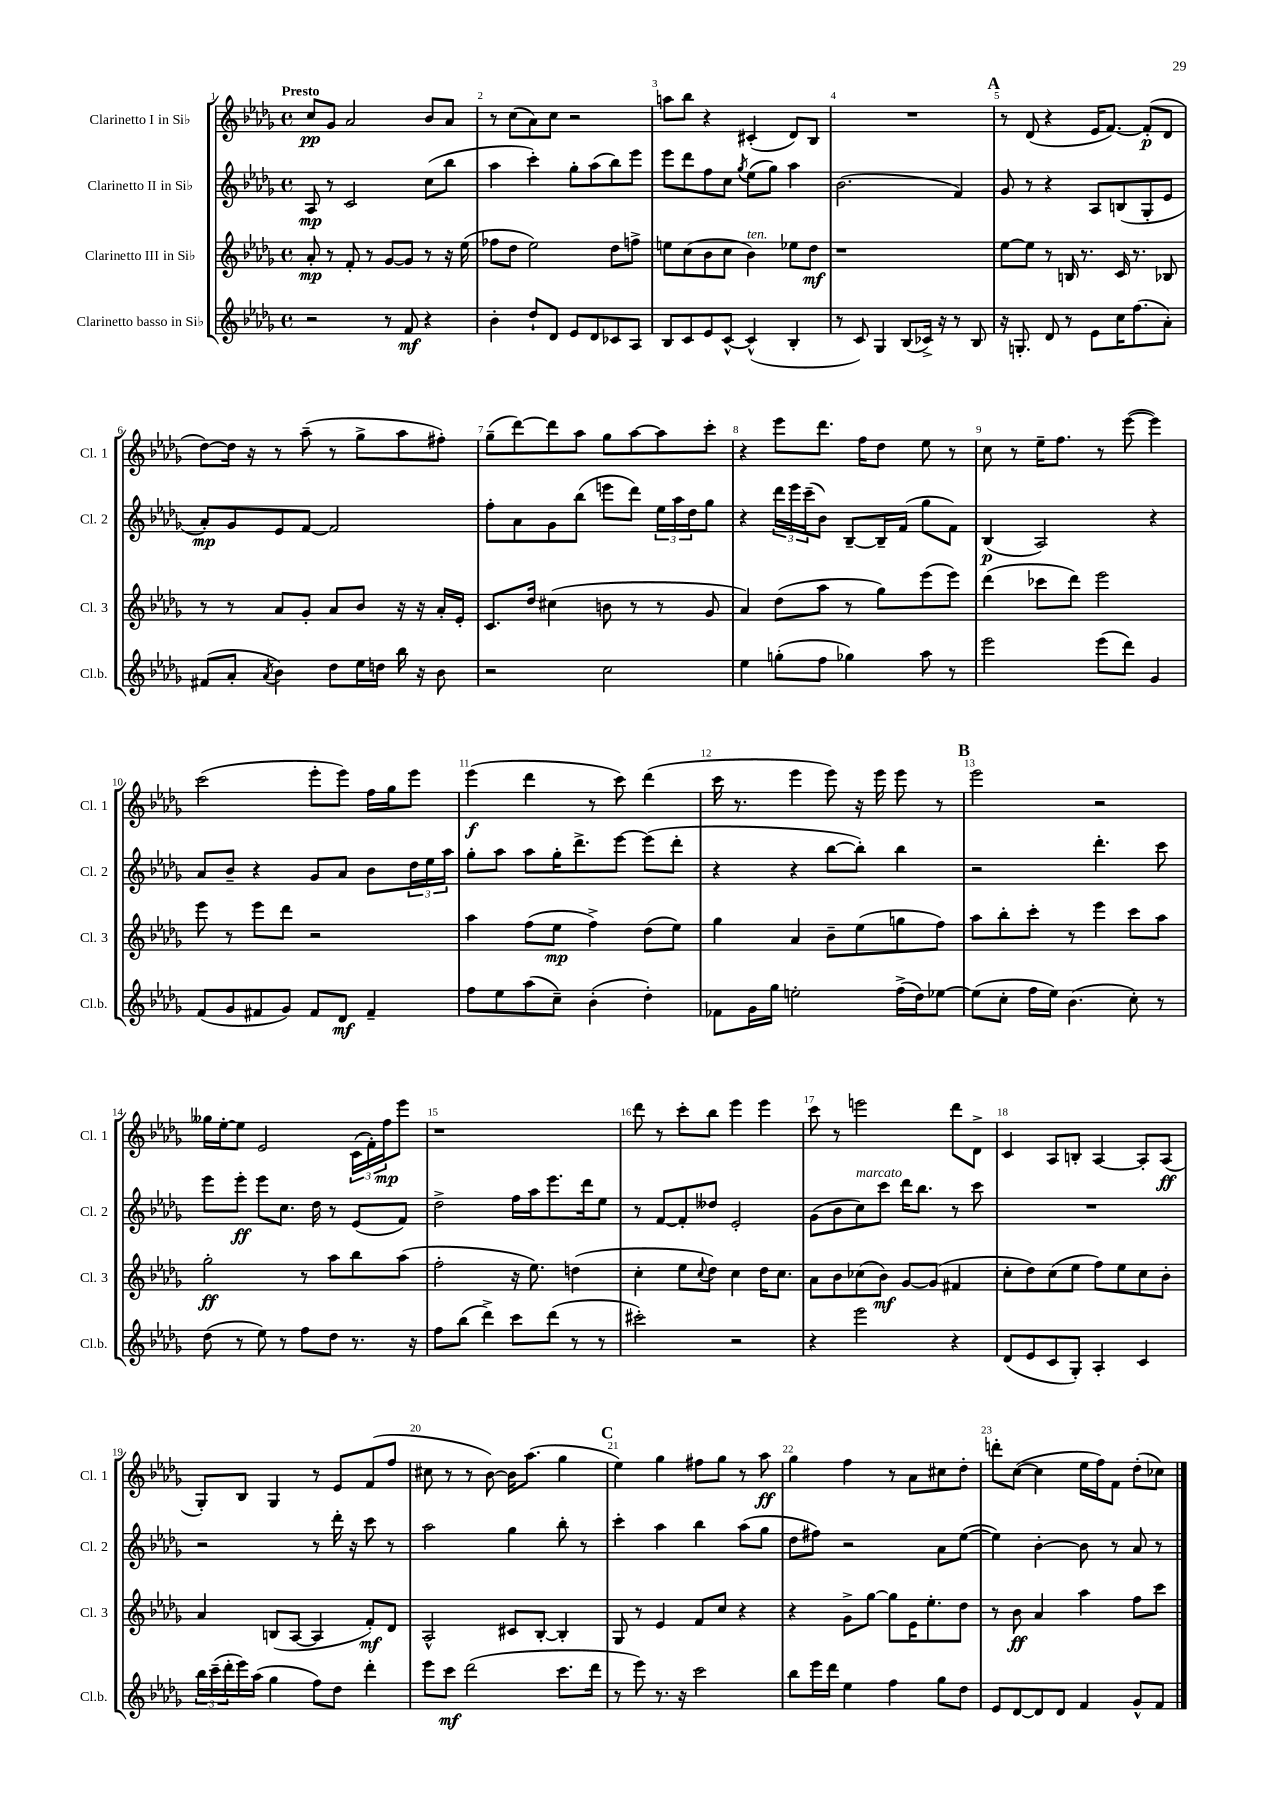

**kern	**dynam	**kern	**dynam	**kern	**dynam	**kern	**dynam
*part4	*part4	*part3	*part3	*part2	*part2	*part1	*part1
*staff4	*staff4	*staff3	*staff3	*staff2	*staff2	*staff1	*staff1
*I"Clarinetto basso in Si♭	*	*I"Clarinetto III in Si♭	*	*I"Clarinetto II in Si♭	*	*I"Clarinetto I in Si♭	*
*I'Cl.b.	*	*I'Cl. 3	*	*I'Cl. 2	*	*I'Cl. 1	*
*clefG2	*	*clefG2	*	*clefG2	*	*clefG2	*
*k[b-e-a-d-g-]	*	*k[b-e-a-d-g-]	*	*k[b-e-a-d-g-]	*	*k[b-e-a-d-g-]	*
*M4/4	*	*M4/4	*	*M4/4	*	*M4/4	*
*met(c)	*	*met(c)	*	*met(c)	*	*met(c)	*
=1	=1	=1	=1	=1	=1	=1	=1
!	!	!	!	!	!	!LO:TX:a:B:t=Presto	!
2r	.	8a-'/	mp	8A-/	mp	8cc/L	pp
.	.	8r	.	8r	.	8g-/J	.
.	.	8f'/	.	2c/	.	2a-/	.
.	.	8r	.	.	.	.	.
8r	.	[8g-/L	.	.	.	.	.
8f/	mf	8g-/J]	.	.	.	.	.
4r	.	8r	.	(8cc\L	.	8b-/L	.
.	.	16r	.	8bb-\J	.	8a-/J	.
.	.	(16ee-\	.	.	.	.	.
=2	=2	=2	=2	=2	=2	=2	=2
4b-'\	.	8ff-X\L	.	4aa-\	.	8r	.
.	.	8dd-\J	.	.	.	(8cc\L	.
8dd-`/L	.	2ee-\)	.	4ccc'\)	.	8a-\)	.
8d-/J	.	.	.	.	.	8cc\J	.
8e-/L	.	.	.	8gg-'\L	.	2r	.
8d-/	.	.	.	(8aa-\	.	.	.
8c-X/	.	8dd-\L	.	8bb-\)	.	.	.
8A-/J	.	8ffn^\J	.	8eee-\J	.	.	.
=3	=3	=3	=3	=3	=3	=3	=3
8B-/L	.	8een\L	.	8eee-\L	.	8aan\L	.
8c/	.	(8cc\	.	8ddd-\	.	8bb-\J	.
8e-/	.	8b-\	.	8ff\	.	4r	.
[8c^^/J	.	8cc\J	.	8cc\J	.	.	.
.	.	.	.	8qgg-/	.	.	.
!	!	!LO:TX:a:i:t=ten.	!	!	!	!	!
(4c^^/]	.	4b-\)	.	(8ee-\L	.	(4c#X'/	.
.	.	.	.	8gg-\J)	.	.	.
4B-'/	.	8ee-X\L	.	4aa-\	.	8d-/L)	.
.	.	8dd-\J	mf	.	.	8B-/J	.
=4	=4	=4	=4	=4	=4	=4	=4
8r	.	1r	.	(2.b-\	.	1r	.
8c/)	.	.	.	.	.	.	.
4G-/	.	.	.	.	.	.	.
(8B-/L	.	.	.	.	.	.	.
16c-X^/Jk)	.	.	.	.	.	.	.
16r	.	.	.	.	.	.	.
8r	.	.	.	4f/)	.	.	.
8B-/	.	.	.	.	.	.	.
!!LO:REH:place=s1:t=A
=5	=5	=5	=5	=5	=5	=5	=5
16r	.	[8ee-\L	.	8g-/	.	8r	.
8.Gn'/	.	.	.	.	.	.	.
.	.	8ee-\J]	.	8r	.	(8d-/	.
8d-/	.	8r	.	4r	.	4r	.
8r	.	16Bn/	.	.	.	.	.
.	.	8.r	.	.	.	.	.
8e-\L	.	.	.	8A-/L	.	16e-/KL	.
.	.	.	.	.	.	[8.f/J)	.
16cc\K	.	16c/	.	(8Bn/	.	.	.
(8.ff\	.	8.r	.	.	.	.	.
.	.	.	.	8G-'/	.	(8f'/L]	p
8a-'\J)	.	8B-X/	.	8e-/J	.	8d-/J	.
!!LO:LB:g=z
=6	=6	=6	=6	=6	=6	=6	=6
(8f#X/L	.	8r	.	8a-'/L)	mp	[8dd-\L)	.
8a-'/J	.	8r	.	8g-/	.	16dd-\Jk]	.
.	.	.	.	.	.	16r	.
8qa-/	.	.	.	.	.	.	.
4b-\)	.	8a-/L	.	8e-/	.	8r	.
.	.	8g-'/J	.	[8f/J	.	(8aa-~\	.
8dd-\L	.	8a-/L	.	2f/]	.	8r	.
16ee-\L	.	8b-/J	.	.	.	8gg-^\L	.
16ddn\JJ	.	.	.	.	.	.	.
16bb-\	.	16r	.	.	.	8aa-\	.
16r	.	16r	.	.	.	.	.
8b-\	.	16a-'/LL	.	.	.	8ff#X'\J)	.
.	.	16e-'/JJ	.	.	.	.	.
=7	=7	=7	=7	=7	=7	=7	=7
2r	.	8.c/L	.	8ff'\L	.	(8gg-~\L	.
.	.	.	.	8a-\	.	[8ddd-\)	.
.	.	16dd-/Jk	.	.	.	.	.
.	.	(4cc#X\	.	8g-\	.	8ddd-\]	.
.	.	.	.	(8bb-\J	.	8aa-\J	.
2cc\	.	8bn\	.	8eeen\L	.	8gg-\L	.
.	.	8r	.	8ddd-\J)	.	[8aa-\	.
.	.	8r	.	24ee-\LL	.	8aa-\]	.
.	.	.	.	24aa-\	.	.	.
.	.	.	.	24dd-\J	.	.	.
.	.	8g-/	.	8gg-\J	.	8ccc'\J	.
=8	=8	=8	=8	=8	=8	=8	=8
4ee-\	.	4a-/)	.	4r	.	4r	.
(8ggn'\L	.	(8dd-\L	.	24ddd-\LL	.	8eee-\L	.
.	.	.	.	24eee-\	.	.	.
.	.	.	.	(24ccc~\J	.	.	.
8ff\J	.	8aa-\J	.	8b-\J)	.	8.ddd-\J	.
4gg-X\)	.	8r	.	[8B-~/L	.	.	.
.	.	.	.	.	.	16ff\KL	.
.	.	8gg-\L)	.	16B-~/L]	.	8dd-\J	.
.	.	.	.	(16f/JJ	.	.	.
8aa-\	.	(8eee-\	.	8gg-\L	.	8ee-\	.
8r	.	8eee-\J)	.	8f\J)	.	8r	.
=9	=9	=9	=9	=9	=9	=9	=9
2eee-\	.	(4ddd-\	.	(4B-/	p	8cc\	.
.	.	.	.	.	.	8r	.
.	.	8ccc-X\L	.	2A-/)	.	16ee-~\KL	.
.	.	.	.	.	.	8.ff\J	.
.	.	8ddd-\J)	.	.	.	.	.
(8eee-\L	.	2eee-\	.	.	.	8r	.
8ddd-\J)	.	.	.	.	.	([8eee-\	.
4g-/	.	.	.	4r	.	4eee-\])	.
!!LO:LB:g=z
=10	=10	=10	=10	=10	=10	=10	=10
(8f/L	.	8eee-\	.	8a-/L	.	(2ccc\	.
8g-/	.	8r	.	8b-~/J	.	.	.
8f#X/	.	8eee-\L	.	4r	.	.	.
8g-/J)	.	8ddd-\J	.	.	.	.	.
8f#/L	.	2r	.	8g-/L	.	8eee-'\L	.
8d-/J	mf	.	.	8a-/J	.	8eee-\J)	.
4f#~/	.	.	.	8b-\L	.	16ff\LL	.
.	.	.	.	.	.	16gg-\J	.
.	.	.	.	24dd-\L	.	8eee-\J	.
.	.	.	.	24ee-\	.	.	.
.	.	.	.	24aa-\JJ	.	.	.
=11	=11	=11	=11	=11	=11	=11	=11
8ff\L	.	4aa-\	.	8gg-'\L	.	(4eee-\	f
8ee-\	.	.	.	8aa-\J	.	.	.
(8aa-\	.	(8ff\L	.	8aa-\L	.	4ddd-\	.
8cc~\J)	.	8ee-\J	mp	16gg-'\K	.	.	.
.	.	.	.	8.ddd-^\	.	.	.
(4b-'\	.	4ff^\)	.	.	.	8r	.
.	.	.	.	[8eee-\J	.	8ccc\)	.
4dd-'\)	.	(8dd-\L	.	(8eee-\L]	.	(4ddd-\	.
.	.	8ee-\J)	.	8ddd-'\J	.	.	.
=12	=12	=12	=12	=12	=12	=12	=12
8f-X\L	.	4gg-\	.	4r	.	16ccc\	.
.	.	.	.	.	.	8.r	.
16g-\L	.	.	.	.	.	.	.
16gg-\JJ	.	.	.	.	.	.	.
2een'\	.	4a-/	.	4r	.	4eee-\	.
.	.	8b-~\L	.	[8bb-\L	.	8eee-\)	.
.	.	(8ee-\	.	8bb-'\J])	.	16r	.
.	.	.	.	.	.	16eee-\	.
(16ff^\LL	.	8ggn\	.	4bb-\	.	8eee-\	.
16dd-\J)	.	.	.	.	.	.	.
[8ee-X\J	.	8ff\J)	.	.	.	8r	.
!!LO:REH:place=s1:t=B
=13	=13	=13	=13	=13	=13	=13	=13
(8ee-\L]	.	8aa-\L	.	2r	.	2eee-\	.
8cc'\J	.	8bb-'\	.	.	.	.	.
16ff\LL	.	8ccc'\J	.	.	.	.	.
16ee-\JJ)	.	.	.	.	.	.	.
(4.b-\	.	8r	.	.	.	.	.
.	.	4eee-\	.	4.ddd-'\	.	2r	.
8cc'\)	.	8ccc\L	.	.	.	.	.
8r	.	8aa-\J	.	8ccc\	.	.	.
!!LO:LB:g=z
=14	=14	=14	=14	=14	=14	=14	=14
(8dd-\	.	2gg-'\	ff	8eee-\L	.	16gg--X\LL	.
.	.	.	.	.	.	[16ee-'\J	.
8r	.	.	.	8eee-'\J	ff	8ee-\J]	.
8ee-\)	.	.	.	8eee-\L	.	2e-/	.
8r	.	.	.	8.cc\J	.	.	.
8ff\L	.	8r	.	.	.	.	.
.	.	.	.	16dd-\	.	.	.
8dd-\J	.	8aa-\L	.	8r	.	.	.
8.r	.	8bb-\	.	(8e-/L	.	(24c\LL	.
.	.	.	.	.	.	24f'\)	.
.	.	.	.	.	.	24ff\J	mp
.	.	(8aa-\J	.	8f/J)	.	8eee-\J	.
16r	.	.	.	.	.	.	.
=15	=15	=15	=15	=15	=15	=15	=15
8ff\L	.	2ff'\	.	2dd-^\	.	1r	.
(8bb-\J	.	.	.	.	.	.	.
4ddd-^\)	.	.	.	.	.	.	.
8ccc\L	.	16r	.	16ff\LL	.	.	.
.	.	8.ee-\)	.	16aa-\J	.	.	.
(8ddd-\J	.	.	.	8.eee-\	.	.	.
8r	.	(4ddn\	.	.	.	.	.
.	.	.	.	16ddd-\k	.	.	.
8r	.	.	.	8ee-\J	.	.	.
=16	=16	=16	=16	=16	=16	=16	=16
2ccc#X'\)	.	4cc'\	.	8r	.	8ddd-\	.
.	.	.	.	[8f/L	.	8r	.
.	.	8ee-\L	.	8f'/]	.	8ccc'\L	.
.	.	8qqcc/	.	.	.	.	.
.	.	8dd-\J)	.	8dd--X/J	.	8bb-\J	.
2r	.	4cc\	.	2e-'/	.	4eee-\	.
.	.	16dd-\KL	.	.	.	4eee-\	.
.	.	8.cc\J	.	.	.	.	.
=17	=17	=17	=17	=17	=17	=17	=17
4r	.	8a-\L	.	(8g-\L	.	8ccc\	.
.	.	8b-\	.	8b-\	.	8r	.
!	!	!	!	!LO:TX:a:i:t=marcato	!	!	!
2eee-\	.	(8cc-X\	.	8cc\)	.	2eeen\	.
.	.	8b-\J)	mf	8ccc\J	.	.	.
.	.	[8g-/L	.	16ddd-\KL	.	.	.
.	.	.	.	8.bb-\J	.	.	.
.	.	(8g-/J]	.	.	.	.	.
4r	.	4f#X/	.	8r	.	8ddd-\L	.
.	.	.	.	8ccc\	.	8d-^\J	.
=18	=18	=18	=18	=18	=18	=18	=18
(8d-/L	.	8cc'\L	.	1r	.	4c/	.
8e-/	.	8dd-\)	.	.	.	.	.
8c/	.	(8cc\	.	.	.	8A-/L	.
8G-'/J)	.	8ee-\J	.	.	.	8Bn'/J	.
4A-'/	.	8ff\L)	.	.	.	[4A-/	.
.	.	8ee-\	.	.	.	.	.
4c/	.	8cc\	.	.	.	8A-'/L]	.
.	.	8b-'\J	.	.	.	(8A-/J	ff
!!LO:LB:g=z
=19	=19	=19	=19	=19	=19	=19	=19
24bb-\LL	.	4a-/	.	2r	.	8G-'/L)	.
(24ccc~\	.	.	.	.	.	.	.
24ddd-'\	.	.	.	.	.	.	.
16eee-\)	.	.	.	.	.	8B-/J	.
(16aa-\JJ	.	.	.	.	.	.	.
4gg-\	.	(8Bn/L	.	.	.	4G-/	.
.	.	[8A-/J	.	.	.	.	.
8ff\L)	.	4A-/]	.	8r	.	8r	.
8dd-\J	.	.	.	16ddd-'\	.	8e-/L	.
.	.	.	.	16r	.	.	.
4ddd-'\	.	8f'/L)	mf	8ccc\	.	(8f/	.
.	.	8d-/J	.	8r	.	8ff/J	.
=20	=20	=20	=20	=20	=20	=20	=20
8eee-\L	.	2A-^^/	.	2aa-\	.	8cc#X\	.
8ccc\J	mf	.	.	.	.	8r	.
(2ddd-\	.	.	.	.	.	8r	.
.	.	.	.	.	.	[8b-\)	.
.	.	8c#X/L	.	4gg-\	.	16b-\KL]	.
.	.	.	.	.	.	(8.aa-\J	.
.	.	[8B-'/J	.	.	.	.	.
8.ccc\L	.	4B-'/]	.	8bb-'\	.	4gg-\	.
.	.	.	.	8r	.	.	.
16ddd-\Jk	.	.	.	.	.	.	.
!!LO:REH:place=s1:t=C
=21	=21	=21	=21	=21	=21	=21	=21
8r	.	8G-/	.	4ccc'\	.	4ee-\)	.
8eee-\)	.	8r	.	.	.	.	.
8.r	.	4e-/	.	4aa-\	.	4gg-\	.
16r	.	.	.	.	.	.	.
2ccc\	.	8f/L	.	4bb-\	.	8ff#X\L	.
.	.	8cc/J	.	.	.	8gg-\J	.
.	.	4r	.	(8aa-\L	.	8r	.
.	.	.	.	8gg-\J	.	8aa-\	ff
=22	=22	=22	=22	=22	=22	=22	=22
8bb-\L	.	4r	.	8dd-\L	.	4gg-\	.
16eee-\L	.	.	.	8ff#X\J)	.	.	.
16ddd-\JJ	.	.	.	.	.	.	.
4ee-\	.	8g-^\L	.	2r	.	4ff\	.
.	.	[8gg-\J	.	.	.	.	.
4ff\	.	8gg-\L]	.	.	.	8r	.
.	.	16e-\K	.	.	.	8a-\L	.
.	.	8.ee-'\	.	.	.	.	.
8gg-\L	.	.	.	8a-\L	.	8cc#X\	.
8dd-\J	.	8dd-\J	.	([8ee-\J	.	8dd-'\J	.
=23	=23	=23	=23	=23	=23	=23	=23
8e-/L	.	8r	.	4ee-\])	.	8dddn'\L	.
[8d-/	.	8b-\	ff	.	.	([8cc\J	.
8d-/]	.	4a-/	.	[4b-'\	.	4cc\]	.
8d-/J	.	.	.	.	.	.	.
4f/	.	4aa-\	.	8b-\]	.	16ee-\LL	.
.	.	.	.	.	.	16ff\J)	.
.	.	.	.	8r	.	8f\J	.
8g-^^/L	.	8ff\L	.	8a-/	.	(8dd-'\L	.
8f/J	.	8ccc\J	.	8r	.	8cc-X\J)	.
==	==	==	==	==	==	==	==
*-	*-	*-	*-	*-	*-	*-	*-
